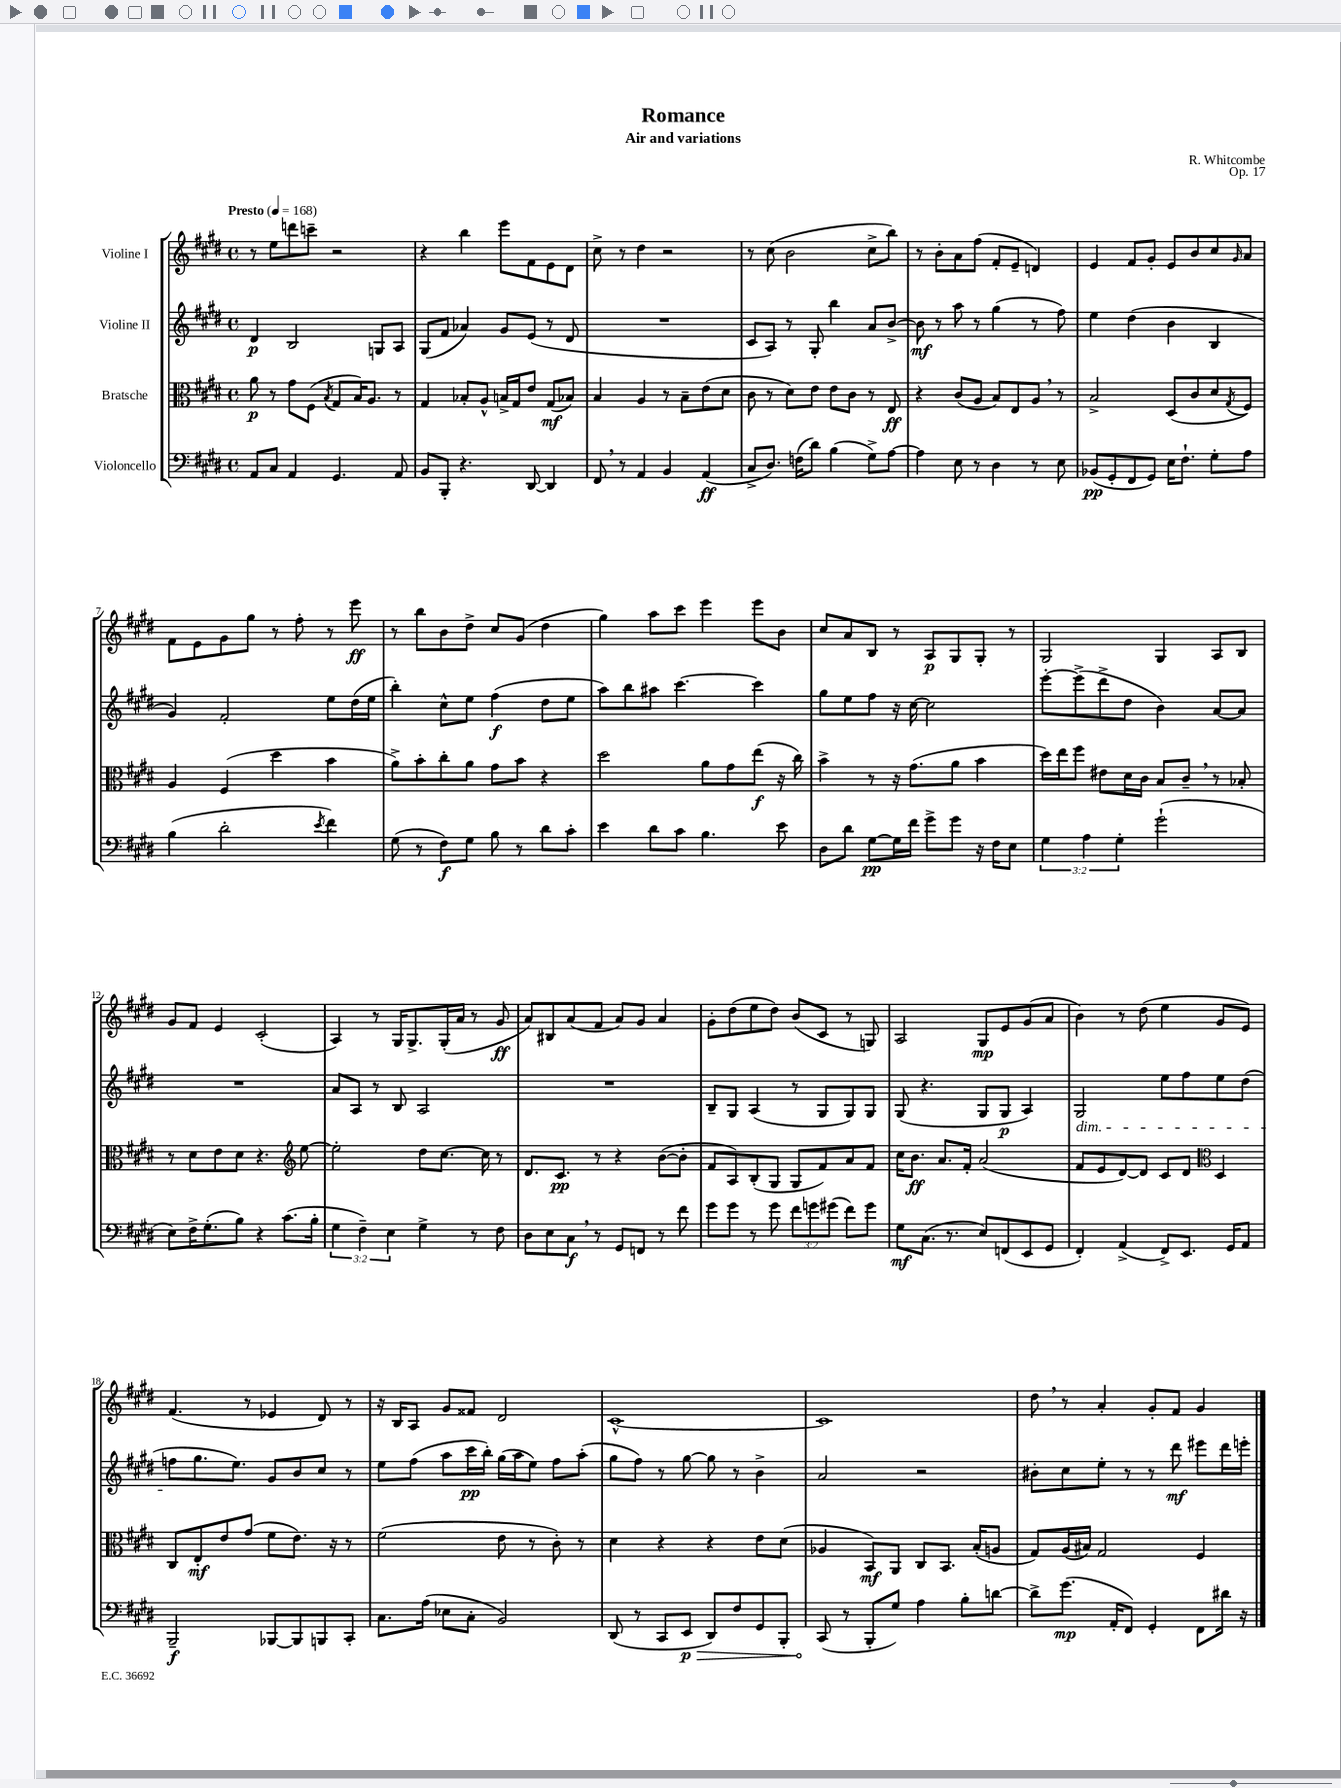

**kern	**dynam	**kern	**dynam	**kern	**dynam	**kern	**dynam
*part4	*part4	*part3	*part3	*part2	*part2	*part1	*part1
*staff4	*staff4	*staff3	*staff3	*staff2	*staff2	*staff1	*staff1
*I"Violoncello	*	*I"Bratsche	*	*I"Violine II	*	*I"Violine I	*
*clefF4	*	*clefC3	*	*clefG2	*	*clefG2	*
*k[f#c#g#d#]	*	*k[f#c#g#d#]	*	*k[f#c#g#d#]	*	*k[f#c#g#d#]	*
*M4/4	*	*M4/4	*	*M4/4	*	*M4/4	*
*met(c)	*	*met(c)	*	*met(c)	*	*met(c)	*
*MM168	*	*MM168	*	*MM168	*	*MM168	*
=1	=1	=1	=1	=1	=1	=1	=1
!	!	!	!	!	!	!LO:TX:a:B:t=Presto	!
8AA/L	.	8a\	p	4d#/	p	8r	.
8C#/J	.	8r	.	.	.	8ee\L	.
4AA/	.	8g#\L	.	2B/	.	8dddn\	.
.	.	(8F#\J	.	.	.	8cccn~\J	.
.	.	8qB/	.	.	.	.	.
4.GG#/	.	8G#/L	.	.	.	2r	.
.	.	16B/K)	.	.	.	.	.
.	.	8.A/J	.	.	.	.	.
.	.	.	.	8Gn/L	.	.	.
8AA/	.	8r	.	8A/J	.	.	.
=2	=2	=2	=2	=2	=2	=2	=2
8BB/L	.	4G#/	.	(8G#/L	.	4r	.
8BBB'/J	.	.	.	8f#/J	.	.	.
4.r	.	8B-X'/L	.	4a-X/)	.	4bb\	.
.	.	8A^^/J	.	.	.	.	.
.	.	16Bn^/LL	.	8g#/L	.	8eee\L	.
.	.	16G#/J	.	.	.	.	.
[8DD#/	.	8e/J	.	(8e/J	.	8f#\	.
4DD#/]	.	(8G#/L	mf	8r	.	8e\	.
.	.	8B-X/J)	.	8d#/	.	8d#\J	.
=3	=3	=3	=3	=3	=3	=3	=3
8FF#,/	.	4B/	.	1r	.	8cc#^\	.
8r	.	.	.	.	.	8r	.
4AA/	.	4A/	.	.	.	4dd#\	.
4BB/	.	8r	.	.	.	2r	.
.	.	8B~\L	.	.	.	.	.
(4AA/	ff	(8e\	.	.	.	.	.
.	.	8d#\J	.	.	.	.	.
=4	=4	=4	=4	=4	=4	=4	=4
8C#^/L	.	8c#\	.	8c#/L	.	8r	.
8.D#/J)	.	8r	.	8A/J)	.	(8cc#\	.
.	.	8d#\L)	.	8r	.	2b\	.
(16Fn\KL	.	.	.	.	.	.	.
8d#\J)	.	8e\J	.	8G#'/	.	.	.
(4B\	.	8e\L	.	4bb\	.	.	.
.	.	8c#\J	.	.	.	.	.
8G#^\L)	.	8r	.	8a/L	.	8cc#^\L	.
[8A\J	.	8E/	ff	[8b^/J	.	8bb\J)	.
=5	=5	=5	=5	=5	=5	=5	=5
4A\]	.	4r	.	8b\]	mf	8r	.
.	.	.	.	8r	.	8b'\L	.
8E\	.	(8c#/L	.	8aa\	.	8a\	.
8r	.	8A/J	.	8r	.	(8ff#\J	.
4D#\	.	8B/L)	.	(4gg#\	.	8f#'/L	.
.	.	8E/	.	.	.	8e~/J	.
8r	.	8A,/J	.	8r	.	4dn/)	.
8E\	.	8r	.	8ff#\)	.	.	.
=6	=6	=6	=6	=6	=6	=6	=6
(8BB-X/L	pp	2B^/	.	4ee\	.	4e/	.
8GG#'/	.	.	.	.	.	.	.
8FF#/	.	.	.	(4dd#\	.	8f#/L	.
8GG#/J)	.	.	.	.	.	8g#'/J	.
16E\KL	.	(8D#/L	.	4b\	.	8e/L	.
8.F#`\J	.	.	.	.	.	.	.
.	.	8c#/	.	.	.	8b/	.
8G#'\L	.	8d#/	.	4B/	.	8cc#/	.
.	.	8qG#/	.	.	.	16qqg#/	.
8A\J	.	8F#/J)	.	.	.	8a/J	.
!!LO:LB:g=z
=7	=7	=7	=7	=7	=7	=7	=7
(4B\	.	4A/	.	4g#/)	.	8f#\L	.
.	.	.	.	.	.	8e\	.
2d#'\	.	(4F#/	.	2f#'/	.	8g#\	.
.	.	.	.	.	.	8gg#\J	.
.	.	4dd#\	.	.	.	8r	.
.	.	.	.	.	.	8ff#'\	.
8qe/	.	.	.	.	.	.	.
4f#\)	.	4b\	.	8ee\L	.	8r	.
.	.	.	.	(16dd#\L	.	8eee\	ff
.	.	.	.	16ee\JJ	.	.	.
=8	=8	=8	=8	=8	=8	=8	=8
(8G#\	.	8a^\L)	.	4bb'\)	.	8r	.
8r	.	8b'\	.	.	.	8bb\L	.
8F#\L)	f	8cc#'\	.	8cc#^^\L	.	8b\	.
8G#\J	.	8a\J	.	8ee\J	.	8dd#^\J	.
8B\	.	8g#\L	.	(4ff#\	f	8cc#/L	.
8r	.	8b\J	.	.	.	(8g#/J	.
8d#\L	.	4r	.	8dd#\L	.	4dd#\	.
8c#'\J	.	.	.	8ee\J	.	.	.
=9	=9	=9	=9	=9	=9	=9	=9
4e\	.	2dd#\	.	8aa\L)	.	4gg#\)	.
.	.	.	.	8bb\	.	.	.
8d#\L	.	.	.	8aa#X\J	.	8aa\L	.
8c#\J	.	.	.	[4.ccc#\	.	8ccc#\J	.
4.B\	.	8a\L	.	.	.	4eee\	.
.	.	8g#\	.	.	.	.	.
.	.	(8ee\J	f	4ccc#\]	.	8eee\L	.
8e\	.	16r	.	.	.	8b\J	.
.	.	16cc#\)	.	.	.	.	.
=10	=10	=10	=10	=10	=10	=10	=10
8D#\L	.	4b^\	.	8gg#\L	.	8cc#/L	.
8d#\J	.	.	.	8ee\	.	8a/	.
[8G#\L	pp	8r	.	8ff#\J	.	8B/J	.
16G#\L]	.	16r	.	16r	.	8r	.
16f#\JJ	.	(8.g#\L	.	[16cc#\	.	.	.
8g#^\L	.	.	.	2cc#\]	.	8A/L	p
8g#\J	.	8a\J	.	.	.	8G#/	.
16r	.	4b\	.	.	.	8G#'/J	.
16F#\KL	.	.	.	.	.	.	.
8E\J	.	.	.	.	.	8r	.
=11	=11	=11	=11	=11	=11	=11	=11
6G#\	.	16dd#\LL)	.	[8eee'\L	.	2G#/	.
.	.	16ee\J	.	.	.	.	.
.	.	8ff#\J	.	(8eee^\]	.	.	.
6A\	.	.	.	.	.	.	.
.	.	8e#X\L	.	8ddd#^\	.	.	.
6G#'\	.	.	.	.	.	.	.
.	.	16d#\L	.	8dd#\J	.	.	.
.	.	16c#\JJ	.	.	.	.	.
(2g#`\	.	8B/L	.	4b\)	.	4G#/	.
.	.	8c#~,/J	.	.	.	.	.
.	.	8r	.	[8a/L	.	8A/L	.
.	.	8B-X'/	.	8a/J]	.	8B/J	.
!!LO:LB:g=z
=12	=12	=12	=12	=12	=12	=12	=12
8E\L)	.	8r	.	1r	.	8g#/L	.
16F#^\K	.	8d#\L	.	.	.	8f#/J	.
(8.G#'\	.	.	.	.	.	.	.
.	.	8e\	.	.	.	4e/	.
8B\J)	.	8d#\J	.	.	.	.	.
4r	.	4.r	.	.	.	(2c#'/	.
(8.c#\L	.	.	.	.	.	.	.
*	*	*clefG2	*	*	*	*	*
.	.	[8ee\	.	.	.	.	.
16B'\Jk	.	.	.	.	.	.	.
=13	=13	=13	=13	=13	=13	=13	=13
6G#\	.	2ee'\]	.	8a/L	.	4A/)	.
.	.	.	.	8A/J	.	.	.
6F#~\)	.	.	.	.	.	.	.
.	.	.	.	8r	.	8r	.
6E\	.	.	.	.	.	.	.
.	.	.	.	8B/	.	16G#/KL	.
.	.	.	.	.	.	8.G#^/	.
4G#^\	.	8dd#\L	.	2A/	.	.	.
.	.	[8.cc#\J	.	.	.	(16G#'/L	.
.	.	.	.	.	.	16a/JJ	.
8r	.	.	.	.	.	8r	.
.	.	16cc#\]	.	.	.	.	.
8F#\	.	8r	.	.	.	8g#/	ff
=14	=14	=14	=14	=14	=14	=14	=14
8D#\L	.	8.d#/L	.	1r	.	8a/L)	.
8E\	.	.	.	.	.	8B#X/	.
.	.	8.c#/J	pp	.	.	.	.
8C#,\J	f	.	.	.	.	(8a/	.
8r	.	8r	.	.	.	8f#/J	.
8GG#/L	.	4r	.	.	.	8a/L)	.
8FFn/J	.	.	.	.	.	8g#/J	.
8r	.	([8b\L	.	.	.	4a/	.
8f#\	.	8b'\J]	.	.	.	.	.
=15	=15	=15	=15	=15	=15	=15	=15
8g#\L	.	8f#/L	.	8B~/L	.	8g#'\L	.
8g#\J	.	8A/)	.	8G#/J	.	(8dd#\	.
8r	.	(8B'/	.	(4A/	.	8ee\	.
8g#\	.	8G#/J	.	.	.	8dd#\J)	.
12f#\L	.	8G#/L	.	8r	.	(8b/L	.
12gn\	.	.	.	.	.	.	.
.	.	8f#/)	.	8G#/L	.	8c#/J	.
(12g#X\J	.	.	.	.	.	.	.
8f#\L)	.	8a/	.	8G#/)	.	8r	.
8g#\J	.	8f#/J	.	8G#/J	.	8Gn/)	.
=16	=16	=16	=16	=16	=16	=16	=16
8G#\L	mf	16cc#\KL	.	(8G#/	.	2A/	.
.	.	8.b\J	ff	.	.	.	.
(8.C#\J	.	.	.	4.r	.	.	.
.	.	8.a/L	.	.	.	.	.
8.r	.	.	.	.	.	.	.
.	.	16f#'/Jk	.	.	.	.	.
8E/L)	.	(2a/	.	8G#/L	.	8G#/L	mp
(8FFn/	.	.	.	8G#/J	p	8e/	.
8EE/	.	.	.	4A/)	.	(8g#/	.
8GG#/J	.	.	.	.	.	8a/J	.
=17	=17	=17	=17	=17	=17	=17	=17
!	!	!	!	!LO:TX:b:i:t=dim.	!	!	!
4FF#'/)	.	8f#/L	.	2G#/	.	4b\)	.
.	.	8e/	.	.	.	.	.
(4AA^/	.	[8d#/)	.	.	.	8r	.
.	.	8d#/J]	.	.	.	(8dd#\	.
8FF#^/L)	.	8c#/L	.	8ee\L	.	4ee\	.
8.EE/J	.	8d#/J	.	8ff#\	.	.	.
*	*	*clefC3	*	*	*	*	*
.	.	4D#/	.	8ee\	.	8g#/L	.
16GG#/KL	.	.	.	.	.	.	.
8AA/J	.	.	.	(8dd#\J	.	8e/J)	.
!!LO:LB:g=z
=18	=18	=18	=18	=18	=18	=18	=18
2BBB~/	f	8C#/L	.	8ffn\L	.	(4.f#/	.
.	.	8E'/	mf	8.gg#\	.	.	.
.	.	8e/	.	.	.	.	.
.	.	.	.	8.ee\J)	.	.	.
.	.	(8g#/J	.	.	.	8r	.
[8BBB-X/L	.	8f#\L	.	8g#/L	.	4e-X/	.
8BBB-/]	.	8.e\J)	.	8b/	.	.	.
8BBBn/	.	.	.	8cc#/J	.	8d#/)	.
.	.	16r	.	.	.	.	.
8CC#'/J	.	8r	.	8r	.	8r	.
=19	=19	=19	=19	=19	=19	=19	=19
8.C#\L	.	(2f#\	.	8ee\L	.	16r	.
.	.	.	.	.	.	16B/KL	.
.	.	.	.	(8ff#\J	.	8A/J	.
(16A\Jk	.	.	.	.	.	.	.
8E-X\L	.	.	.	8aa\L	.	8g#/L	.
8C#'\J	.	.	.	16ccc#\L	pp	8f##X/J	.
.	.	.	.	16bb'\JJ)	.	.	.
2BB/)	.	8e\	.	(16gg#\LL	.	2d#/	.
.	.	.	.	16aa\J	.	.	.
.	.	8r	.	8ee\J)	.	.	.
.	.	8c#'\)	.	8ff#\L	.	.	.
.	.	8r	.	(8aa'\J	.	.	.
=20	=20	=20	=20	=20	=20	=20	=20
(8DD#/	.	4d#\	.	8gg#\L	.	[1c#^^	.
8r	.	.	.	8ff#\J)	.	.	.
8CC#/L	.	4r	.	8r	.	.	.
!	!LO:HP:b	!	!	!	!	!	!
8EE/J	> p	.	.	[8gg#\	.	.	.
8DD#/L)	.	4r	.	8gg#\]	.	.	.
8F#/	.	.	.	8r	.	.	.
8GG#/	.	8e\L	.	4b^\	.	.	.
8BBB'/J	.	(8d#\J	.	.	.	.	.
=21	=21	=21	=21	=21	=21	=21	=21
(8CC#/	.	4A-X/	.	2a/	.	1c#]	.
8r	]	.	.	.	.	.	.
8BBB'/L	.	8BB/L)	mf	.	.	.	.
8G#/J)	.	8AA/J	.	.	.	.	.
4A\	.	8C#/L	.	2r	.	.	.
.	.	8.BB/J	.	.	.	.	.
8B'\L	.	.	.	.	.	.	.
.	.	(16B'/KL	.	.	.	.	.
[8dn\J	.	8An/J	.	.	.	.	.
=22	=22	=22	=22	=22	=22	=22	=22
8d^\L]	.	8G#/L)	.	8b#X'\L	.	8dd#,\	.
(8.g#\J	mp	(16A/L	.	8cc#\	.	8r	.
.	.	16B#X/JJ)	.	.	.	.	.
.	.	2G#/	.	8ee'\J	.	4a'/	.
16AA'/KL	.	.	.	.	.	.	.
8FF#/J)	.	.	.	8r	.	.	.
4GG#'/	.	.	.	8r	.	8g#'/L	.
.	.	.	.	8ddd#\	mf	8f#/J	.
8FF#\L	.	4F#/	.	8eee#X\L	.	4g#/	.
16d#X\Jk	.	.	.	16ddd#\L	.	.	.
16r	.	.	.	16eeen'\JJ	.	.	.
==	==	==	==	==	==	==	==
*-	*-	*-	*-	*-	*-	*-	*-
